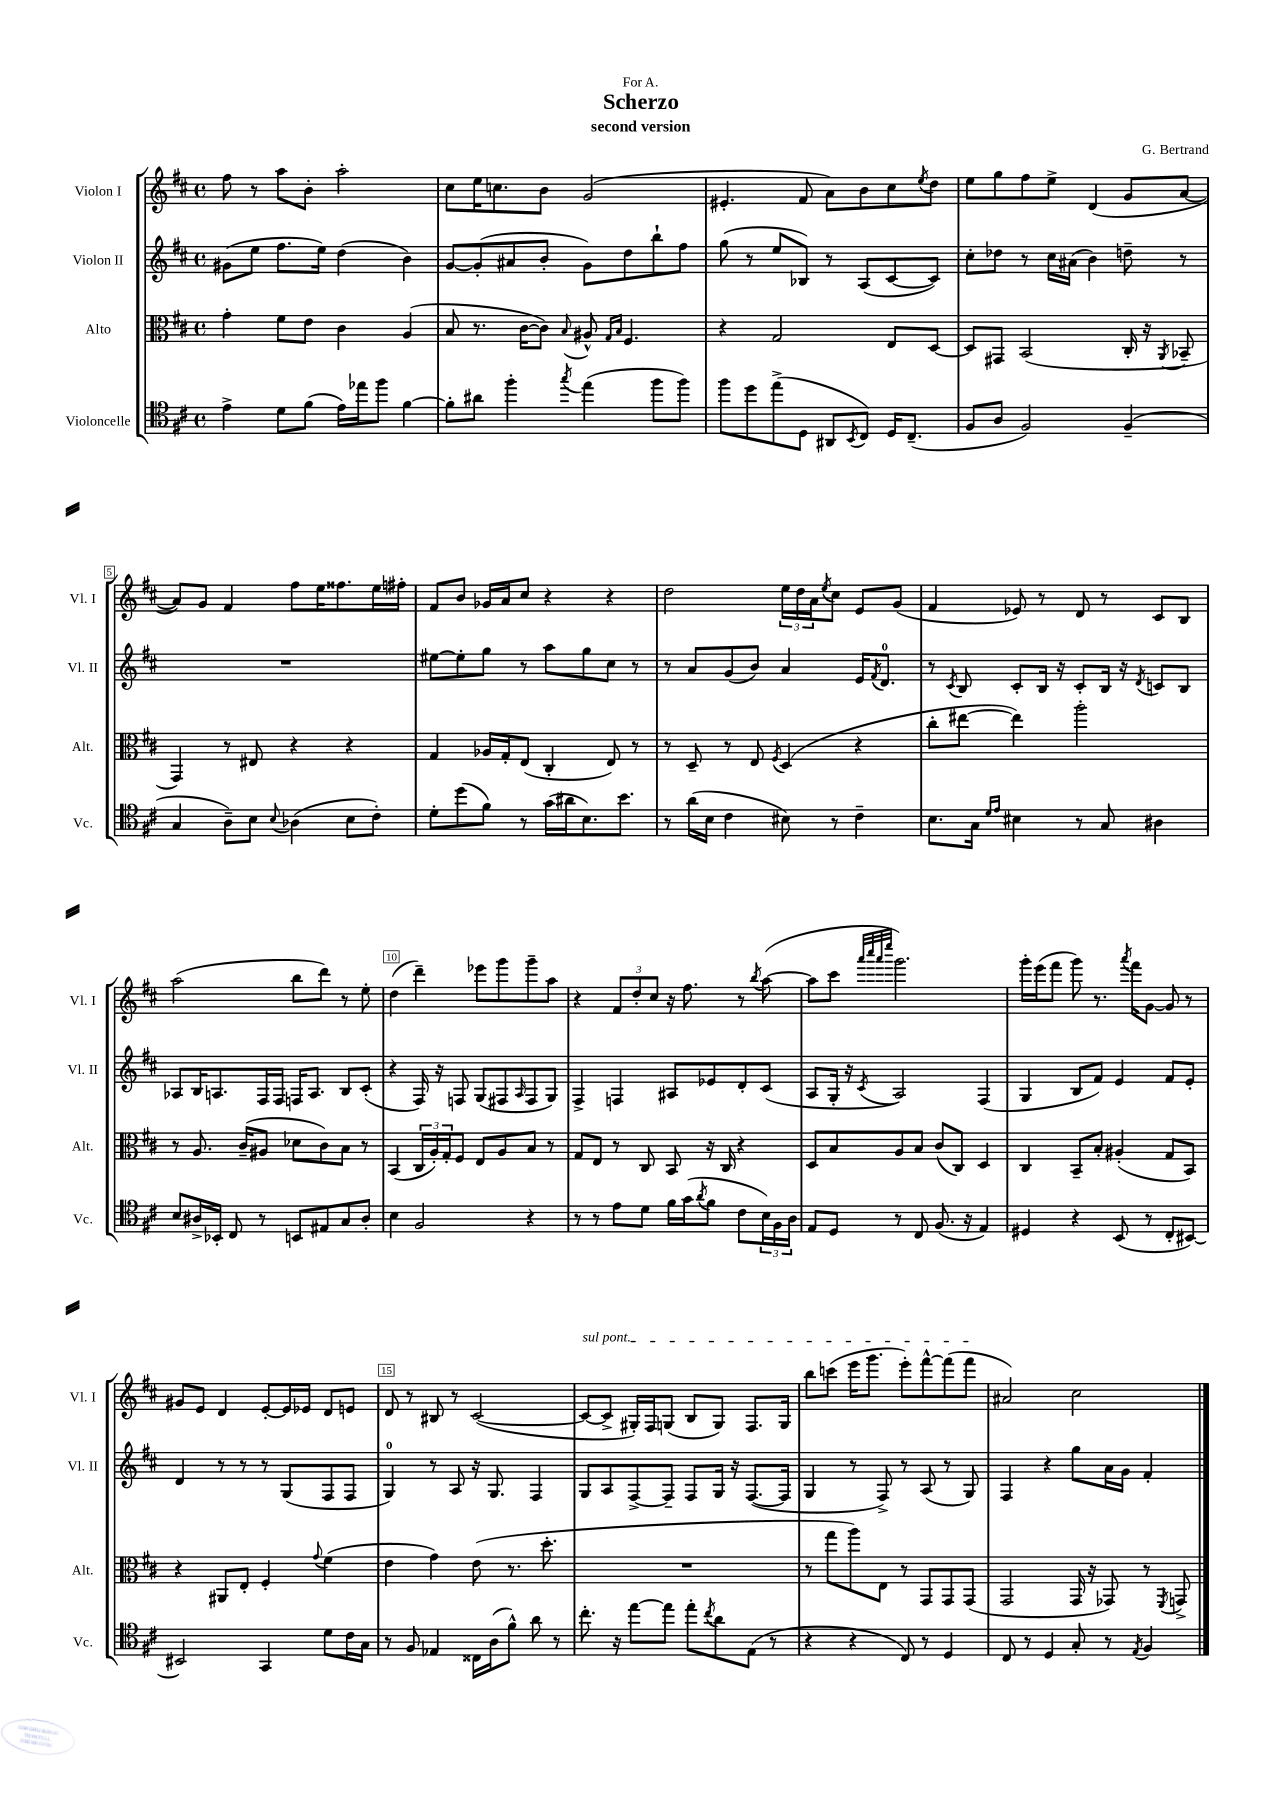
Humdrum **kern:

**kern	**kern	**kern	**kern
*part4	*part3	*part2	*part1
*staff4	*staff3	*staff2	*staff1
*I"Violoncelle	*I"Alto	*I"Violon II	*I"Violon I
*I'Vc.	*I'Alt.	*I'Vl. II	*I'Vl. I
*clefC4	*clefC3	*clefG2	*clefG2
*k[f#c#]	*k[f#c#]	*k[f#c#]	*k[f#c#]
*M4/4	*M4/4	*M4/4	*M4/4
*met(c)	*met(c)	*met(c)	*met(c)
=1	=1	=1	=1
4e^\	4g'\	(8g#X\L	8ff#\
.	.	8ee\J	8r
8d\L	8f#\L	8.ff#\L	8aa\L
(8f#\J	8e\J	.	8b'\J
.	.	16ee\Jk)	.
16e\LL)	4c#\	(4dd\	2aa'\
16ee-X\J	.	.	.
8ff#\J	.	.	.
[4f#\	(4A/	4b\)	.
=2	=2	=2	=2
8f#'\L]	8B/	[8g/L	8cc#\L
8a#X\J	8.r	(8g'/]	16ee\K
.	.	.	8.ccn\
4ff#'\	.	8a#X/	.
.	[16c#\KL	.	.
.	8c#\J])	8b'/J	8b\J
8qgg/	8qqB/	.	.
(4ee\	8A#X^^/	8g\L)	(2g/
.	16qqG/LL	.	.
.	16qqB/JJ	.	.
.	4.F#/	8dd\	.
8ff#\L	.	8bb`\	.
8ff#\J)	.	8ff#\J	.
=3	=3	=3	=3
8ff#\L	4r	(8gg\	4.e#X'/
8dd\	.	8r	.
(8ee^\	2G/	8ee/L	.
8D\J	.	8B-X/J)	8f#/
8AA#X/L	.	8r	8a\L)
8qBB/	.	.	.
8C#/J)	.	(8A/L	8b\
16D/KL	8E/L	[8c#/	8cc#\
(8.C#~/J	.	.	.
.	.	.	8qee/
.	[8D/J	8c#/J])	8dd\J
=4	=4	=4	=4
8F#/L	8D/L]	8cc#'\L	8ee\L
8A/J	8GG#X/J	8dd-X\J	8gg\
2F#/)	(2BB/	8r	8ff#\
.	.	16cc#\LL	8ee^\J
.	.	(16a#X\JJ	.
.	.	4b\)	(4d/
(4F#~/	16C#'/	8ddn~\	8g/L
.	16r	.	.
.	8qAA/	.	.
.	8BB-X~/	8r	[8a/J
!!LO:LB:g=z
=5	=5	=5	=5
4G/	4GG/)	1r	8a/L])
.	.	.	8g/J
8A~\L)	8r	.	4f#/
8B\J	8E#X/	.	.
8qqB/	.	.	.
(4A-X\	4r	.	8ff#\L
.	.	.	16ee\K
.	.	.	8.ff##X\
8B\L	4r	.	.
8c#'\J)	.	.	16ee\L
.	.	.	16ff#X'\JJ
=6	=6	=6	=6
8d'\L	4G/	[8ee#X\L	8f#/L
(8dd\	.	8ee#'\]	8b/J
8f#\J)	16A-X/LL	8gg\J	16g-X/LL
.	16G'/J	.	16a/J
8r	(8E/J	8r	8cc#/J
(16g\LL	4C#'/	8aa\L	4r
16a#X\J	.	.	.
8.B\)	.	8gg\	.
.	8E/)	8cc#\J	4r
8.b\J	.	.	.
.	8r	8r	.
=7	=7	=7	=7
8r	8r	8r	2dd\
(16a\LL	8D~/	8a/L	.
16B\JJ	.	.	.
4c#\	8r	(8g/	.
.	8E/	8b/J)	.
.	8qF#/	.	.
8B#X\)	(4D/	4a/	24ee\LL
.	.	.	24dd\
.	.	.	24a\J
.	.	.	8qee/
8r	.	.	8cc#\J
4c#~\	4r	16e/KL	8e/L
.	.	8qf#/	.
.	.	8.d/J	.
.	.	.	(8g/J
=8	=8	=8	=8
8.B\L	8cc#'\L	8r	4f#/
.	.	8qc#/	.
.	[8ee#X\J	8B/	.
16G\Jk	.	.	.
16qqd/LL	.	.	.
16qqe/JJ	.	.	.
4B#X\	4ee#\])	8c#'/L	8e-X/)
.	.	16B/Jk	8r
.	.	16r	.
8r	2aa'\	8c#'/L	8d/
8G/	.	16B/Jk	8r
.	.	16r	.
.	.	8qd/	.
4A#X\	.	8cn/L	8c#/L
.	.	8B/J	8B/J
!!LO:LB:g=z
=9	=9	=9	=9
8B/L	8r	8A-X/L	(2aa\
16A#X^/L	8.A/	16B/K	.
16BB-X'/JJ	.	8.An/	.
8C#/	.	.	.
.	(16c#~/KL	.	.
8r	8A#X/J	16F#/L	.
.	.	16F#/JJ	.
8BBn/L	8d-X\L	16Fn/KL	8bb\L
.	.	8.A/J	.
8E#X/	8c#\)	.	8ddd\J)
8G/	8B\J	8B/L	8r
8A#'/J	8r	(8c#'/J	8ee'\
=10	=10	=10	=10
4B\	(4BB/	4r	(4dd\
2F#/	24C#/LL	16F#/)	4ddd~\)
.	24A'/)	.	.
.	.	16r	.
.	24G'/J	.	.
.	8F#/J	8Fn/	.
.	8E/L	(8G/L	8eee-X\L
.	8A/	8F#X/	8ggg\
.	.	16qqA/	.
4r	8B/J	8F#/	8ggg~\
.	8r	8G/J)	8aa\J
=11	=11	=11	=11
8r	8G/L	4F#^/	4r
8r	8E/J	.	.
8e\L	8r	4Fn/	12f#/L
.	.	.	12dd'/
8d\J	8C#/	.	.
.	.	.	12cc#/J
16f#\LL	8BB/	8A#X/L	16r
(16g\J	.	.	8.ff#\
8qa/	.	.	.
8f#\J	16r	8e-X/	.
.	16C#/	.	.
8c#\L	4r	8d'/	8r
.	.	.	8qbb/
24B\L)	.	(8c#/J	([8aa\
24F#\	.	.	.
24A\JJ	.	.	.
=12	=12	=12	=12
8E/L	8D/L	8A/L	8aa\L]
8D/J	8B/	16G'/Jk	8ccc#\J
.	.	16r	.
.	.	.	32qqaaa/LLL
.	.	.	32qqcccc#/
.	.	.	32qqaaa/
.	.	8qc#/	32qqeeee/JJJ
8r	8A/	2A/)	2.ggg\)
8C#/	8B/J	.	.
(8.F#/	(8c#/L	.	.
.	8C#/J)	.	.
16r	.	.	.
4E/)	4D/	(4F#/	.
=13	=13	=13	=13
4D#X/	4C#/	4G/	16ggg'\LL
.	.	.	(16eee\J
.	.	.	8fff#\J
4r	8BB~/L	8B/L	8ggg\)
.	8B'/J	8f#/J)	8.r
(8BB/	(4A#X'/	4e/	.
.	.	.	8qaaa/
.	.	.	16fff#\KL
8r	.	.	[8g\J
8C#'/L	8G/L	8f#/L	8g/]
[8BB#X/J)	8BB/J)	8e'/J	8r
!!LO:LB:g=z
=14	=14	=14	=14
2BB#X/]	4r	4d/	8g#X/L
.	.	.	8e/J
.	8AA#X/L	8r	4d/
.	8E'/J	8r	.
4GG/	4F#'/	8r	[8e'/L
.	.	(8G/L	16e/L]
.	.	.	16e-X/JJ
.	8qqg/	.	.
8d\L	(4f#\	8F#/	8d/L
16c#\L	.	8F#/J	8en/J
16G\JJ	.	.	.
=15	=15	=15	=15
8r	4e\	4G/)	8d/
8F#/	.	.	8r
4E-X/	4g\)	8r	8B#X/
.	.	8A/	8r
16C##X\LL	(8e\	16r	([2c#/
(16A\J	.	8.G/	.
8f#^^\J)	8.r	.	.
8a\	.	4F#/	.
.	8.dd'\	.	.
8r	.	.	.
=16	=16	=16	=16
!	!	!	!LO:TX:a:i:t=sul pont.
8.cc#'\	1r	8G/L	8c#/L_
.	.	8A/	8c#^/J]
16r	.	.	.
[8ee\L	.	[8F#^/	16G#X'/LL)
.	.	.	16F#/J
8ee\J]	.	8F#~/J]	(8Gn/J
8ee'\L	.	8F#/L	8B/L
8qcc#/	.	.	.
8a\	.	16G/Jk	8G/J)
.	.	16r	.
(8E\J	.	([8.F#/L	8.F#/L
8r	.	.	.
.	.	16F#/Jk]	16G/Jk
=17	=17	=17	=17
4r	8r	4G/	8bb\L
.	8gg\L	.	(8cccn\J
4r	8aa\)	8r	16eee\KL
.	.	.	8.ggg\J
.	8E\J	8F#^/)	.
8C#/)	8r	8r	8eee'\L)
8r	8GG/L	(8A/	[8fff#^^\
4D/	8GG/	8r	(8fff#\]
.	(8GG/J	8G/)	8fff#\J
=18	=18	=18	=18
8C#/	2GG/	4F#/	2a#X/)
8r	.	.	.
4D/	.	4r	.
8G'/	16GG/	8gg\L	2cc#\
.	16r	.	.
8r	8GG-X/)	16a\L	.
.	.	16g\JJ	.
8qE/	.	.	.
4F#/	8r	4f#'/	.
.	8qFF#/	.	.
.	8GGn^/	.	.
==	==	==	==
*-	*-	*-	*-
